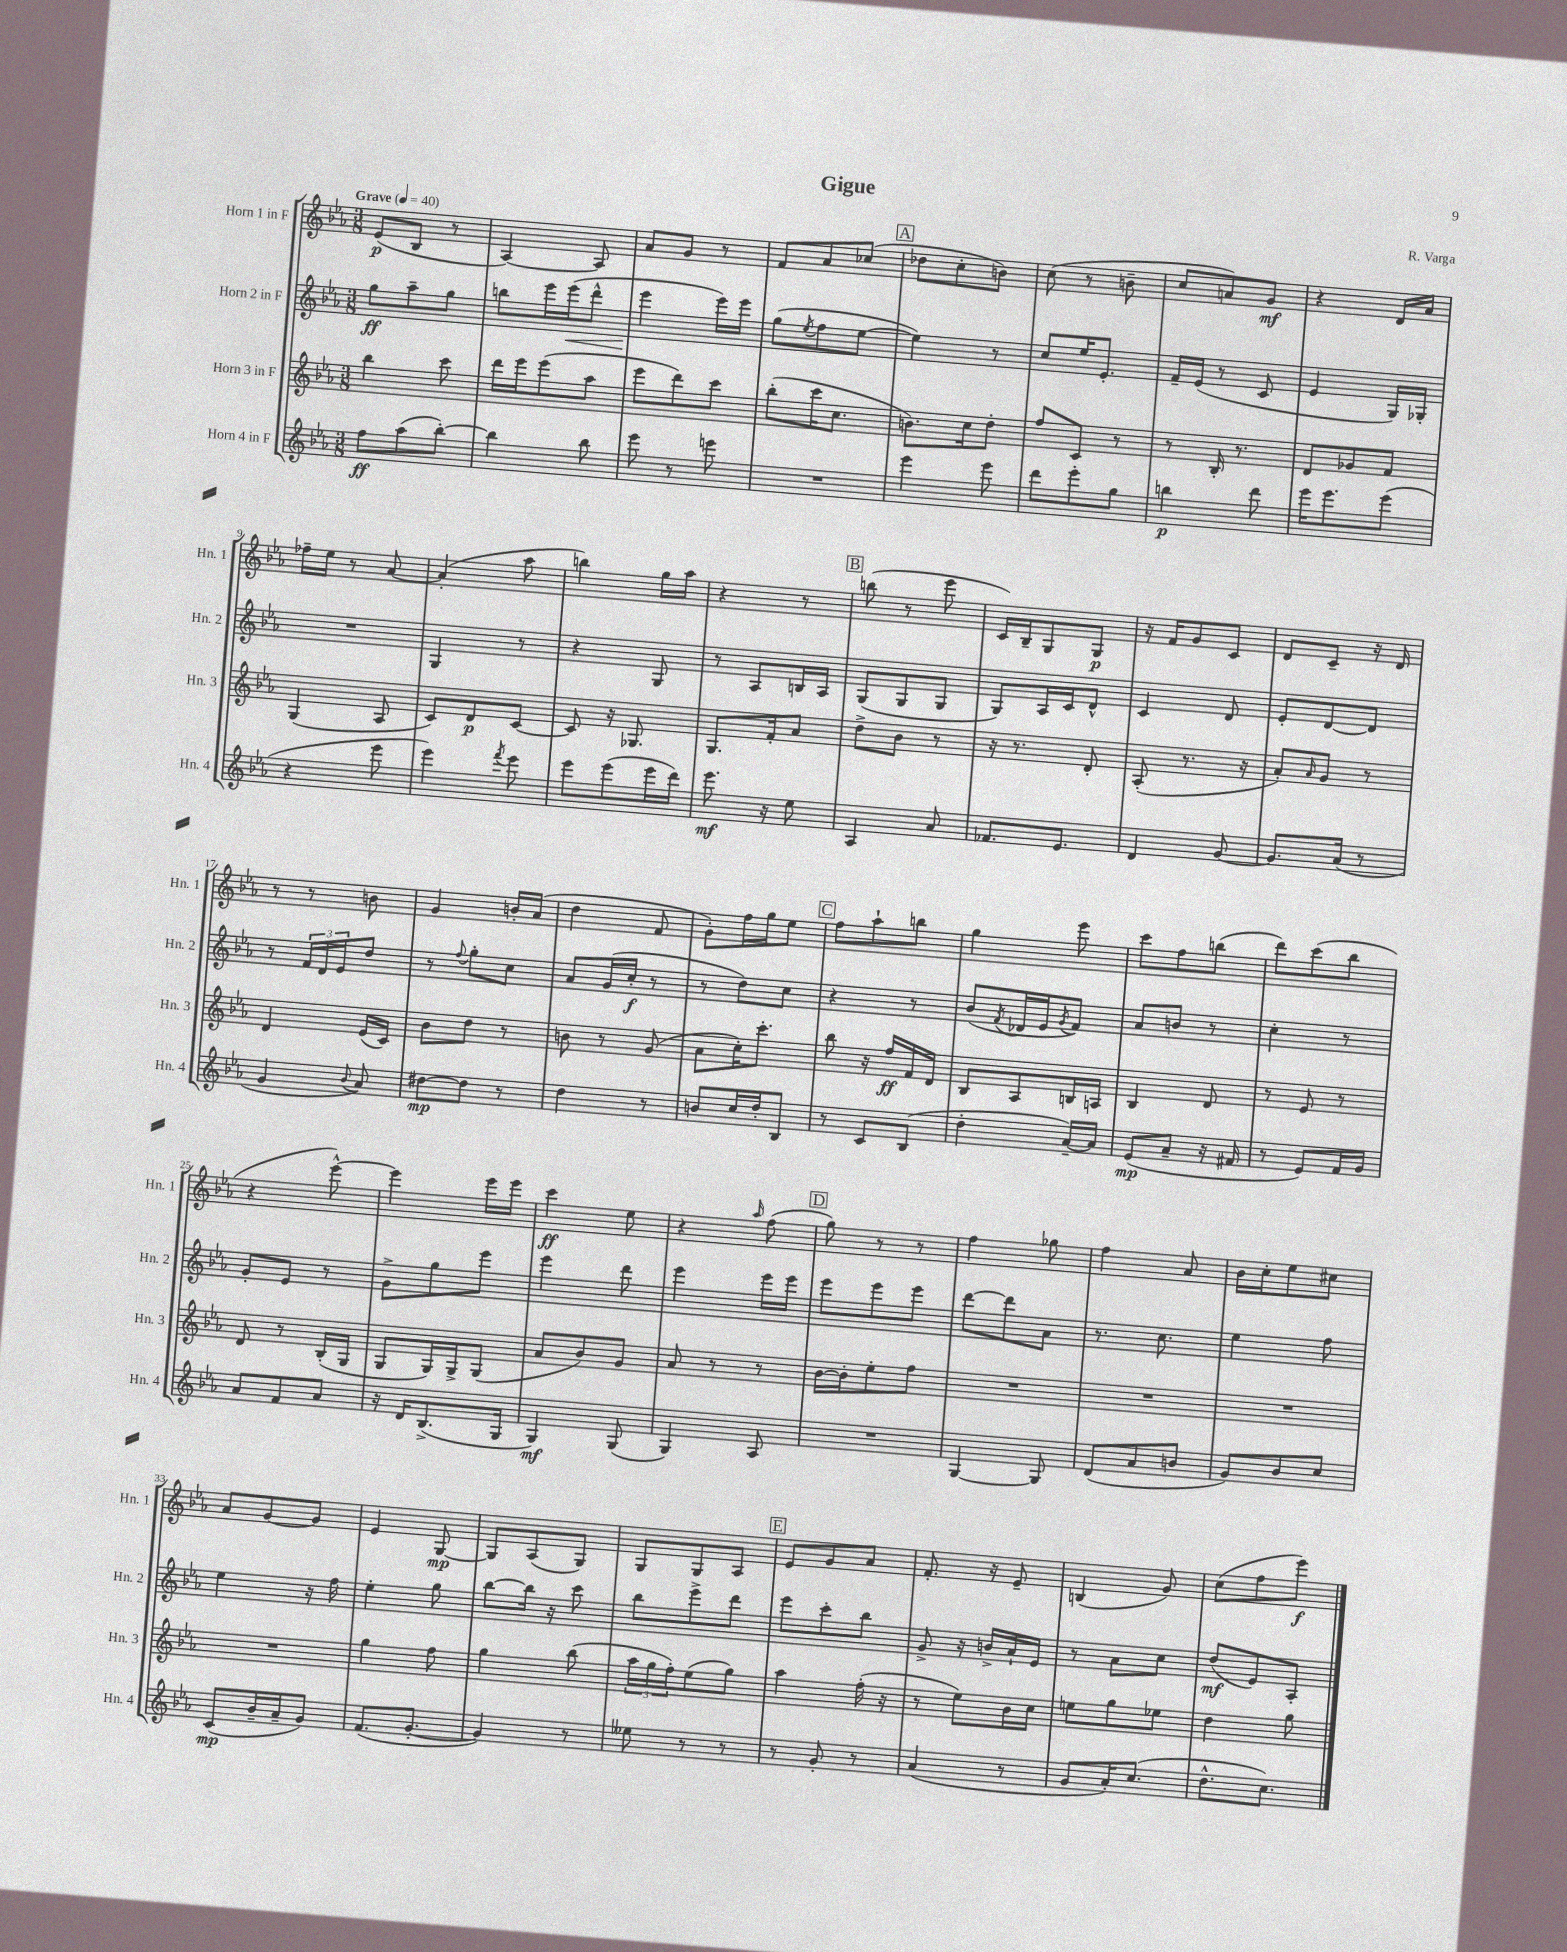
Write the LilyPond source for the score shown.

\header { title = "Gigue" composer = "R. Varga" }
<<
\new StaffGroup <<
\new Staff = "s0" \with { instrumentName = "Horn 1 in F" shortInstrumentName = "Hn. 1" } {
    \clef treble \key ees \major \numericTimeSignature \time 3/8 \tempo "Grave" 4 = 40
    ees'8\p( bes8 r8 |
    aes4~) aes8 |
    aes'8 g'8 r8 |
    f'8 aes'8 ces''8( |
    \mark \markup { \box "A" } des''8 c''8-. b'8) |
    c''8( r8 b'8-- |
    c''8 a'8) g'8\mf |
    r4 d'16 aes'16 |
    fes''16-- ees''16 r8 aes'8~ |
    aes'4-.( aes''8 |
    b''4) g''16 aes''16 |
    r4 r8 |
    \mark \markup { \box "B" } b''8( r8 ees'''8 |
    c'16) bes16-- g8 g8\p |
    r16 f'16 g'8 c'8 |
    d'8 c'8-- r16 d'16 |
    r8 r8 b'8 |
    g'4 b'16-. aes'16( |
    d''4 f'8 |
    g'8-.) f''16 g''16 ees''8 |
    \mark \markup { \box "C" } f''8 aes''8-! b''8 |
    g''4 ees'''8 |
    c'''8 f''8 b''8( |
    d'''8) c'''8( bes''8 |
    r4 ees'''8~-^) |
    ees'''4 ees'''16 ees'''16 |
    c'''4\ff ees''8 |
    r4 \grace { aes''16 } f''8( |
    \mark \markup { \box "D" } g''8) r8 r8 |
    f''4 ges''8 |
    f''4 aes'8 |
    bes'16 c''16-. ees''8 cis''8 |
    aes'8 g'8~ g'8 |
    ees'4 g8~\mp |
    g8 aes8( g8) |
    g8 g8 aes8 |
    \mark \markup { \box "E" } ees'8 g'8 aes'8 |
    f'8.-. r16 ees'8-- |
    b4( g'8) |
    c''8( f''8 ees'''8\f) \bar "|." |
}
\new Staff = "s1" \with { instrumentName = "Horn 2 in F" shortInstrumentName = "Hn. 2" } {
    \clef treble \key ees \major \numericTimeSignature \time 3/8
    g''8\ff aes''8-- g''8 |
    b''8 ees'''16 ees'''16\<( d'''8-^ |
    ees'''4\! ees'''16) ees'''16 |
    g''8( \acciaccatura { ees''8 } f''8 ees''8~ |
    \mark \markup { \box "A" } ees''4) r8 |
    c''8 ees''16 ees'8.-. |
    f'16-- ees'16( r8 c'8 |
    ees'4 g16) ges16-. |
    R4. |
    g4 r8 |
    r4 g8 |
    r8 aes8 b16 aes16 |
    \mark \markup { \box "B" } g8( g8 g8 |
    g8) aes16 c'16 d'8-^ |
    c'4 d'8 |
    ees'8-. d'8~ d'8 |
    r8 \tuplet 3/2 { f'16 d'16 ees'16 } d''8 |
    r8 \appoggiatura { f''8 } g''8-. c''8 |
    aes'8 g'16( c''16-.\f r8 |
    r8 d''8) c''8 |
    \mark \markup { \box "C" } r4 r8 |
    bes'8( \acciaccatura { f'8 } des'16 ees'16 \acciaccatura { g'8 } f'8) |
    aes'8 b'8 r8 |
    c''4-. r8 |
    g'8-. ees'8 r8 |
    g'8-> g''8 ees'''8 |
    ees'''4 d'''8 |
    ees'''4 ees'''16 ees'''16 |
    \mark \markup { \box "D" } ees'''8 ees'''8 ees'''8 |
    d'''8~ d'''8 aes'8 |
    r8. c''8. |
    ees''4 f''8 |
    ees''4 r16 f''16 |
    ees''4-. g''8 |
    bes''8~ bes''16 r16 c'''8 |
    bes''8 ees'''8-> d'''8 |
    \mark \markup { \box "E" } ees'''8 c'''8-. bes''8 |
    g'8-> r16 b'16-> aes'16-! ees'16 |
    r8 aes'8 c''8 |
    d''8\mf( ees'8) aes8-. \bar "|." |
}
\new Staff = "s2" \with { instrumentName = "Horn 3 in F" shortInstrumentName = "Hn. 3" } {
    \clef treble \key ees \major \numericTimeSignature \time 3/8
    bes''4 c'''8 |
    d'''16 ees'''16 ees'''8( aes''8 |
    ees'''8 d'''8) c'''8 |
    bes''8-.( c'''16 c''8. |
    \mark \markup { \box "A" } b'8.) c''16 d''8-. |
    f''8 c'8 r8 |
    r8 bes16-. r8. |
    d'8 ges'8 f'8 |
    g4( aes8 |
    c'8) d'8\p c'8~ |
    c'8 r16 ges8. |
    g8. f'16-. aes'8 |
    \mark \markup { \box "B" } d''8-> bes'8 r8 |
    r16 r8. d'8-. |
    aes8-.( r8. r16 |
    aes'8-.) \grace { aes'16 } g'8 r8 |
    d'4 ees'16( c'16) |
    bes'8 d''8 r8 |
    b'8 r8 g'8( |
    aes'8 c''16-.) c'''8.-. |
    \mark \markup { \box "C" } bes''8 r16 f''16\ff f'16 d'16 |
    bes8 aes8 b16 a16 |
    bes4 d'8 |
    r8 ees'8 r8 |
    d'8 r8 bes16-.( g16 |
    g8 g16) g16-> g8( |
    aes'8 bes'8) g'8 |
    aes'8 r8 r8 |
    \mark \markup { \box "D" } bes'16~ bes'16-. ees''8-. f''8 |
    R4. |
    R4. |
    R4. |
    R4. |
    g''4 f''8 |
    g''4 bes''8( |
    \tuplet 3/2 { aes''16 g''16 f''16-.) } ees''8( g''8) |
    \mark \markup { \box "E" } aes''4 f''16-.( r16 |
    r8 ees''8) bes'16 c''16 |
    e''8 g''8 ees''8 |
    d''4 g''8 \bar "|." |
}
\new Staff = "s3" \with { instrumentName = "Horn 4 in F" shortInstrumentName = "Hn. 4" } {
    \clef treble \key ees \major \numericTimeSignature \time 3/8
    f''8\ff aes''8( bes''8~-.) |
    bes''4 bes''8 |
    ees'''8 r8 e'''8 |
    R4. |
    \mark \markup { \box "A" } ees'''4 ees'''8 |
    d'''8 ees'''8-. g''8 |
    b''4\p d'''8 |
    ees'''16 ees'''8. ees'''8( |
    r4 ees'''8 |
    ees'''4) \acciaccatura { f'''8 } ees'''8 |
    ees'''8 ees'''8( ees'''16 d'''16) |
    ees'''8.\mf r16 ees''8 |
    \mark \markup { \box "B" } aes4 aes'8 |
    fes'8. ees'8. |
    d'4 g'8~ |
    g'8. aes'16( r8 |
    g'4 \appoggiatura { bes'8 } aes'8) |
    dis''8~\mp dis''8 r8 |
    d''4 r8 |
    b'8 c''16 d''16-. bes8 |
    \mark \markup { \box "C" } r8 c'8 bes8( |
    d''4-. aes'16~--) aes'16 |
    ees'8\mp( aes'8-- r16 fis'16 |
    r8 ees'8) f'16 g'16 |
    aes'8 f'8 aes'8 |
    r16 d'16 bes8.->( g16 |
    g4\mf) g8( |
    g4) aes8 |
    \mark \markup { \box "D" } R4. |
    g4~ g8 |
    d'8( aes'8 b'8 |
    g'8) bes'8 c''8 |
    c'8\mp( bes'16-- aes'16-- g'8) |
    f'8.( g'8.~-. |
    g'4) r8 |
    eeses''8 r8 r8 |
    \mark \markup { \box "E" } r8 g'8-. r8 |
    aes'4( r8 |
    g'8 aes'16-.) c''8.( |
    d''8.-^ c''8.) \bar "|." |
}
>>
>>
